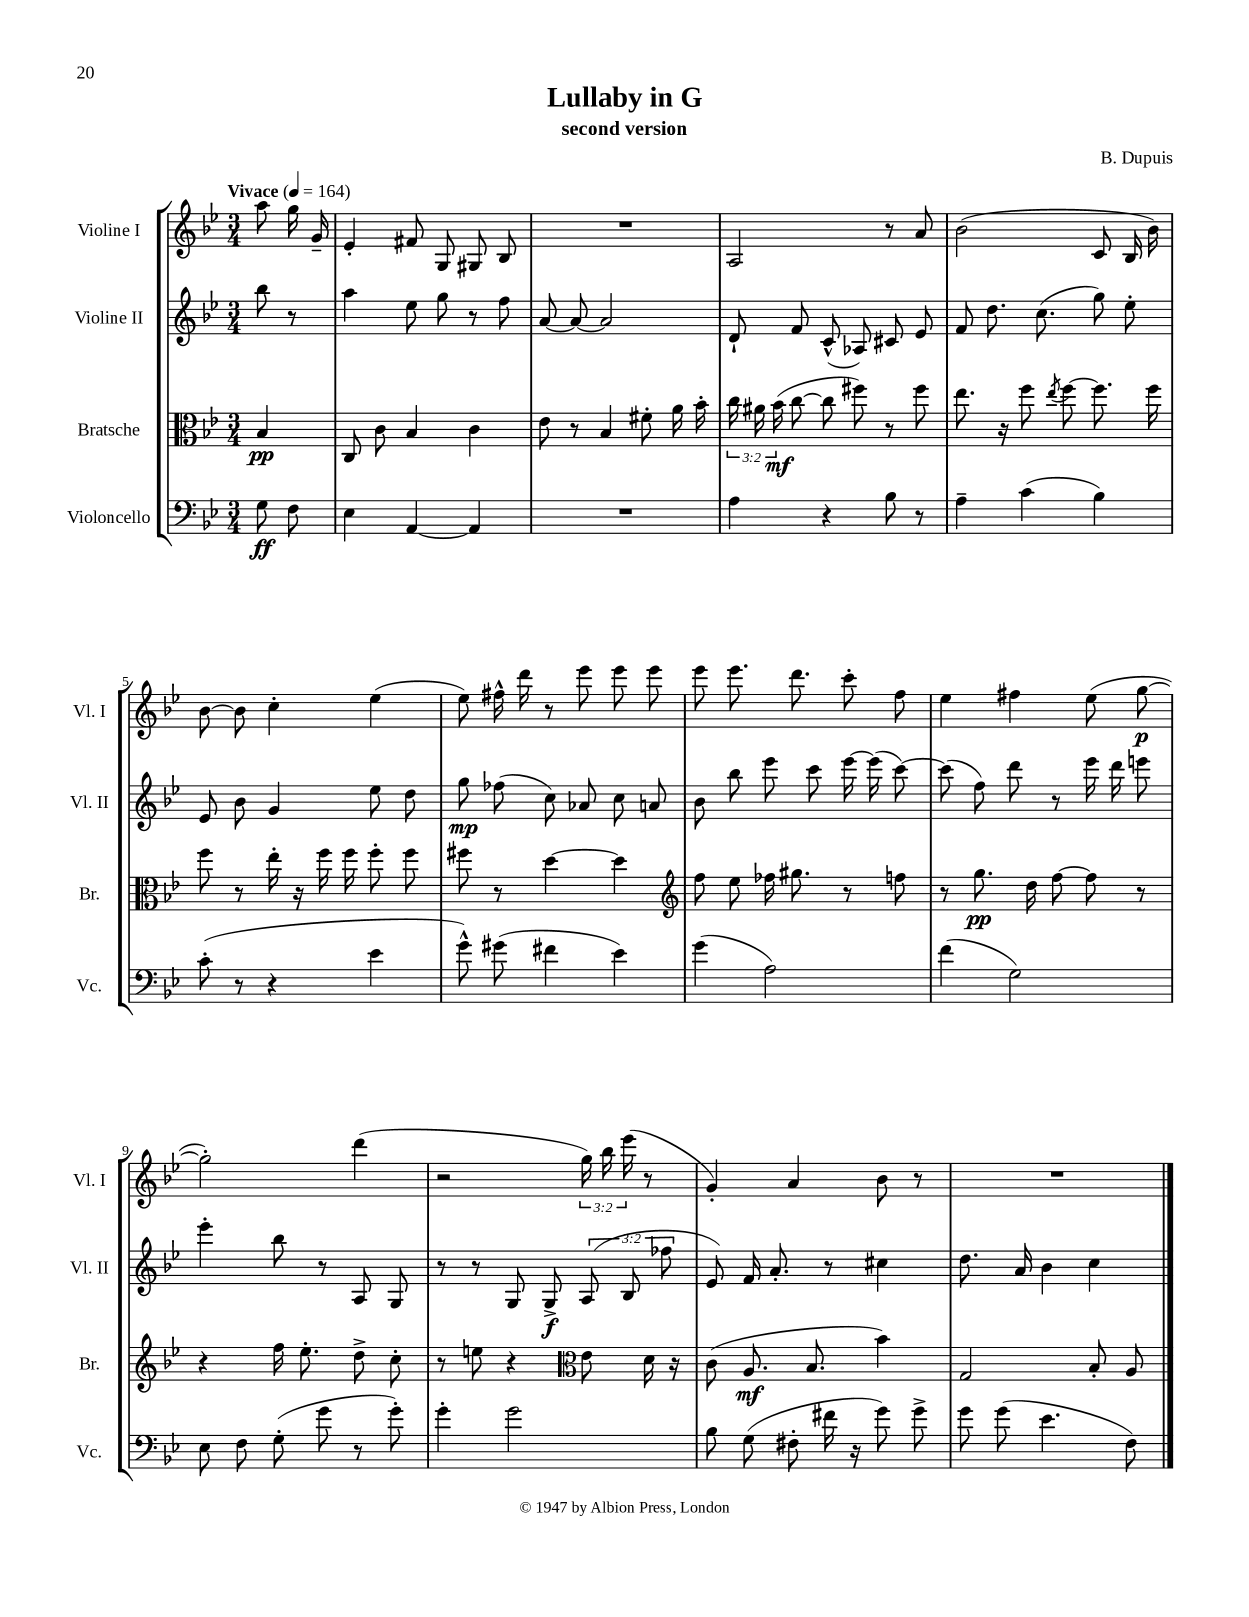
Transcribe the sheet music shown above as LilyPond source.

\header { title = "Lullaby in G" composer = "B. Dupuis" subtitle = "second version" }
<<
\new StaffGroup <<
\new Staff = "s0" \with { instrumentName = "Violine I" shortInstrumentName = "Vl. I" } {
    \clef treble \key bes \major \numericTimeSignature \time 3/4 \override Staff.TupletNumber.text = #tuplet-number::calc-fraction-text \partial 4 \tempo "Vivace" 4 = 164
    \autoBeamOff a''8 g''16 g'16-- |
    ees'4-. fis'8 g8 gis8 bes8 |
    R2. |
    a2 r8 a'8 |
    bes'2( c'8 bes16 bes'16) |
    bes'8~ bes'8 c''4-. ees''4( |
    ees''8) fis''16-^ d'''16 r8 ees'''8 ees'''8 ees'''8 |
    ees'''8 ees'''8. d'''8. c'''8-. f''8 |
    ees''4 fis''4 ees''8( g''8~\p |
    g''2-.) d'''4( |
    r2 \tuplet 3/2 { g''16) bes''16 ees'''16( } r8 |
    g'4-.) a'4 bes'8 r8 |
    R2. \bar "|." |
}
\new Staff = "s1" \with { instrumentName = "Violine II" shortInstrumentName = "Vl. II" } {
    \clef treble \key bes \major \numericTimeSignature \time 3/4 \override Staff.TupletNumber.text = #tuplet-number::calc-fraction-text \partial 4
    \autoBeamOff bes''8 r8 |
    a''4 ees''8 g''8 r8 f''8 |
    a'8~ a'8~ a'2 |
    d'8-! f'8 c'8-^( aes8) cis'8 ees'8 |
    f'8 d''8. c''8.( g''8) ees''8-. |
    ees'8 bes'8 g'4 ees''8 d''8 |
    g''8\mp fes''8( c''8) aes'8 c''8 a'8 |
    bes'8 bes''8 ees'''8 c'''8 ees'''16~ ees'''16( c'''8~) |
    c'''8( f''8) d'''8 r8 ees'''16 d'''16 e'''8 |
    ees'''4-. bes''8 r8 a8 g8 |
    r8 r8 g8 g8->\f \tuplet 3/2 { a8( bes8 fes''8 } |
    ees'8) f'16 a'8.-. r8 cis''4 |
    d''8. a'16 bes'4 c''4 \bar "|." |
}
\new Staff = "s2" \with { instrumentName = "Bratsche" shortInstrumentName = "Br." } {
    \clef alto \key bes \major \numericTimeSignature \time 3/4 \override Staff.TupletNumber.text = #tuplet-number::calc-fraction-text \partial 4
    \autoBeamOff bes4\pp |
    c8 c'8 bes4 c'4 |
    ees'8 r8 bes4 fis'8-. a'16 bes'16-. |
    \tuplet 3/2 { c''16 ais'16 bes'16\mf( } c''8~ c''8 fis''8) r8 fis''8 |
    ees''8. r16 f''8 \acciaccatura { ees''8 } f''8~ f''8. f''16 |
    f''8 r8 ees''16-. r16 f''16 f''16 f''8-. f''8 |
    fis''8 r8 d''4~ d''4 |
    \clef treble f''8 ees''8 fes''16 gis''8. r8 f''8 |
    r8 g''8.\pp d''16 f''8~ f''8 r8 |
    r4 f''16 ees''8.-. d''8-> c''8-. |
    r8 e''8 r4 \clef alto ees'8 d'16 r16 |
    c'8( a8.\mf bes8. bes'4) |
    g2 bes8-. a8 \bar "|." |
}
\new Staff = "s3" \with { instrumentName = "Violoncello" shortInstrumentName = "Vc." } {
    \clef bass \key bes \major \numericTimeSignature \time 3/4 \partial 4
    \autoBeamOff g8\ff f8 |
    ees4 a,4~ a,4 |
    R2. |
    a4 r4 bes8 r8 |
    a4-- c'4( bes4) |
    c'8-.( r8 r4 ees'4 |
    g'8-^) gis'8( fis'4 ees'4) |
    g'4( a2) |
    f'4( g2) |
    ees8 f8 g8-.( g'8 r8 g'8-.) |
    g'4-. g'2 |
    bes8 g8( fis8-. fis'16 r16 g'8) g'8-> |
    g'8 g'8( ees'4. f8) \bar "|." |
}
>>
>>
